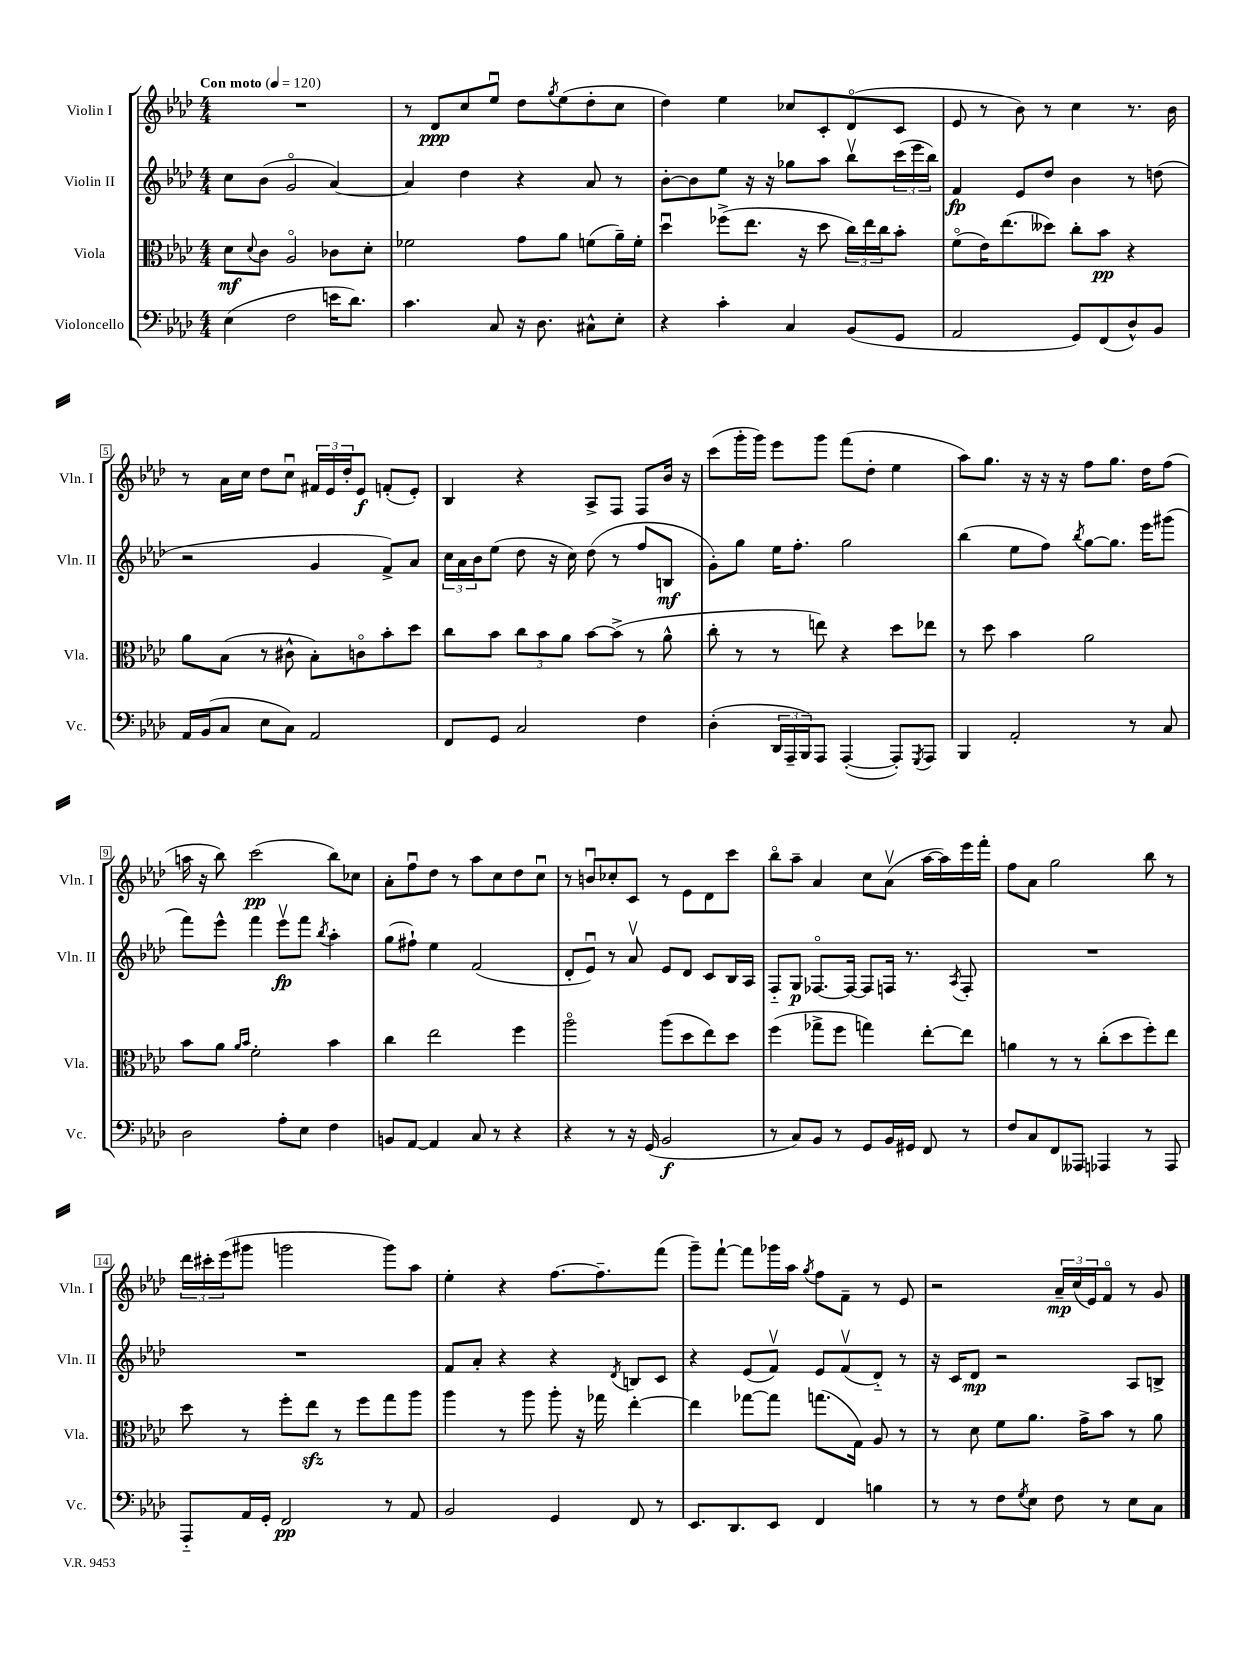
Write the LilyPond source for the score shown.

<<
\new StaffGroup <<
\new Staff = "s0" \with { instrumentName = "Violin I" shortInstrumentName = "Vln. I" } {
    \clef treble \key aes \major \numericTimeSignature \time 4/4 \tempo "Con moto" 4 = 120
    R1 |
    r8 des'8\ppp c''8 ees''8\downbow des''8 \acciaccatura { g''8 } ees''8( des''8-. c''8 |
    des''4) ees''4 ces''8 c'8-. des'8\flageolet( c'8 |
    ees'8 r8 bes'8) r8 c''4 r8. bes'16 |
    r8 aes'16 c''16 des''8 c''8\downbow \tuplet 3/2 { fis'16 ees'16 des''16-. } ees'8\f f'8-.( ees'8-.) |
    bes4 r4 aes8-> f8 f8 bes'16 r16 |
    c'''8( g'''16-. g'''16) ees'''8 g'''8 f'''8( des''8-. ees''4 |
    aes''8) g''8. r16 r16 r16 f''8 g''8. des''16 f''8( |
    a''16 r16 bes''8) c'''2\pp( bes''8) ces''8 |
    aes'8-. f''8\downbow des''8 r8 aes''8 c''8 des''8 c''8\downbow |
    r8 b'8\downbow ces''8-. c'8 r8 ees'8 des'8 c'''8 |
    bes''8\flageolet aes''8-- aes'4 c''8 aes'8\upbow( aes''16~ aes''16) ees'''16 f'''16-. |
    f''8 aes'8 g''2 bes''8 r8 |
    \tuplet 3/2 { des'''16 cis'''16-. ees'''16( } gis'''8 g'''2 g'''8) aes''8 |
    ees''4-. r4 f''8.~ f''8.-- f'''8( |
    g'''8--) f'''8~-! f'''8 ges'''16 aes''16 \acciaccatura { g''8 } f''8 f'8-- r8 ees'8 |
    r2 \tuplet 3/2 { aes'16--\mp c''16( ees'16) } f'8\flageolet r8 g'8 \bar "|." |
}
\new Staff = "s1" \with { instrumentName = "Violin II" shortInstrumentName = "Vln. II" } {
    \clef treble \key aes \major \numericTimeSignature \time 4/4
    c''8 bes'8( g'2\flageolet aes'4~) |
    aes'4 des''4 r4 aes'8 r8 |
    bes'8~-. bes'8 ees''8 r16 r16 ges''8 aes''8 bes''8\upbow \tuplet 3/2 { c'''16( ees'''16 bes''16) } |
    f'4\fp ees'8 des''8 bes'4 r8 d''8( |
    r2 g'4 f'8->) aes'8 |
    \tuplet 3/2 { c''16 aes'16 bes'16 } ees''8( des''8 r16 c''16) des''8( r8 f''8 b8\mf |
    g'8-.) g''8 ees''16 f''8.-. g''2 |
    bes''4( ees''8 f''8) \acciaccatura { bes''8 } g''8~ g''8. ees'''16 gis'''8( |
    f'''8) ees'''8-^ f'''4 ees'''8\upbow\fp f'''8 \acciaccatura { bes''8 } aes''4-. |
    g''8( fis''8-!) ees''4 f'2( |
    des'8-. ees'8\downbow) r8 aes'8\upbow ees'8 des'8 c'8 bes16 aes16 |
    f8-_ g8\p fes8.~\flageolet fes16~ fes8 f16 r8. \acciaccatura { aes8 } f8-. |
    R1 |
    R1 |
    f'8 aes'8-. r4 r4 \acciaccatura { des'8 } b8 c'8 |
    r4 ees'8( f'8\upbow) ees'8 f'8\upbow( des'8-_) r8 |
    r16 c'16 des'8\mp r2 aes8 b8-> \bar "|." |
}
\new Staff = "s2" \with { instrumentName = "Viola" shortInstrumentName = "Vla." } {
    \clef alto \key aes \major \numericTimeSignature \time 4/4
    des'8\mf \appoggiatura { des'8 } c'8 aes2\flageolet ces'8 des'8-. |
    fes'2 g'8 aes'8 f'8( aes'16--) f'16-. |
    des''4\downbow fes''8->( ees''8. r16 des''8 \tuplet 3/2 { c''16) ees''16 c''16 } bes'8-. |
    f'8\flageolet( ees'16) ees''8.( deses''8) c''8-. bes'8\pp r4 |
    aes'8 bes8( r8 cis'8-^ bes8-.) c'8\flageolet bes'8-. des''8 |
    c''8 bes'8 \tuplet 3/2 { c''8 bes'8 aes'8 } bes'8~ bes'8->( r8 aes'8-^ |
    c''8-. r8 r8 e''8) r4 des''8 ees''8 |
    r8 des''8 bes'4 aes'2 |
    bes'8 aes'8 \grace { aes'16 bes'16 } f'2-. bes'4 |
    c''4 ees''2 f''4 |
    aes''2\flageolet aes''8( des''8 ees''8) des''8 |
    f''4( ges''8-> f''8 g''4) ees''8~-. ees''8 |
    a'4 r8 r8 c''8-.( des''8 f''8-.) ees''8 |
    des''8 r8 f''8-. ees''8\sfz r8 f''8 g''8 aes''8 |
    aes''4 r8 aes''8 aes''8-. r16 ges''16 ees''4~-. |
    ees''4 ges''8~ ges''8 g''8.( g16) aes8 r8 |
    r8 des'8 f'8 aes'8. g'16-> bes'8 r8 aes'8 \bar "|." |
}
\new Staff = "s3" \with { instrumentName = "Violoncello" shortInstrumentName = "Vc." } {
    \clef bass \key aes \major \numericTimeSignature \time 4/4
    ees4( f2 e'16 des'8.) |
    c'4. c8 r16 des8. cis8-^ ees8-. |
    r4 c'4-. c4 bes,8( g,8 |
    aes,2 g,8) f,8( des8-^) bes,8 |
    aes,16 bes,16( c8 ees8 c8) aes,2 |
    f,8 g,8 c2 f4 |
    des4-.( \tuplet 3/2 { des,16 aes,,16-- bes,,16) } aes,,8 aes,,4~-.( aes,,8-.) \acciaccatura { g,,8 } aes,,8 |
    bes,,4 aes,2-. r8 c8 |
    des2 aes8-. ees8 f4 |
    b,8 aes,8~ aes,4 c8 r8 r4 |
    r4 r8 r16 g,16( bes,2\f |
    r8 c8) bes,8 r8 g,8 bes,16 gis,16 f,8 r8 |
    f8 c8 f,8 aeses,,8 aes,,4 r8 aes,,8 |
    aes,,8-_ aes,16 g,16-. f,2\pp r8 aes,8 |
    bes,2 g,4 f,8 r8 |
    ees,8. des,8. ees,8 f,4 b4 |
    r8 r8 f8 \acciaccatura { g8 } ees8 f8 r8 ees8 c8 \bar "|." |
}
>>
>>
\layout { \context { \Score \override BarNumber.stencil = #(make-stencil-boxer 0.1 0.3 ly:text-interface::print) } }
